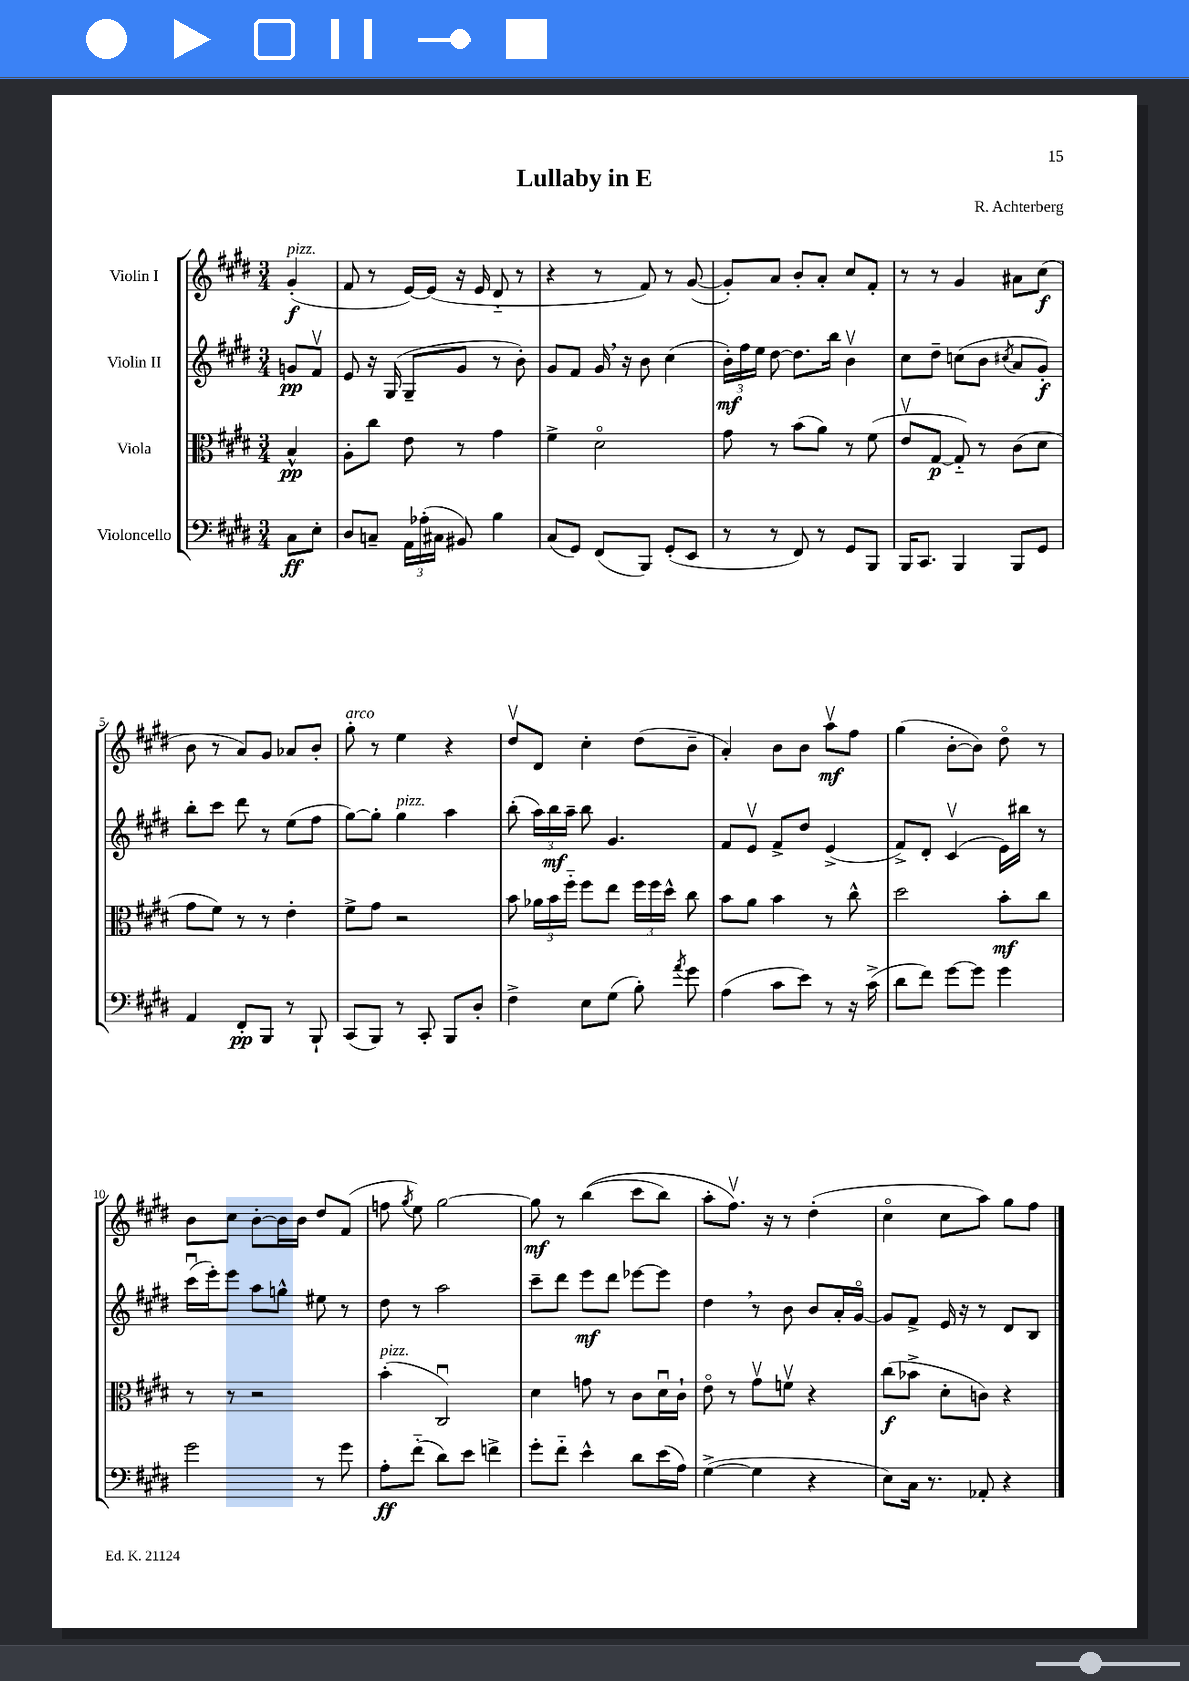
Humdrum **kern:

**kern	**kern	**kern	**kern
*staff4	*staff3	*staff2	*staff1
*clefF4	*clefC3	*clefG2	*clefG2
*k[f#c#g#d#]	*k[f#c#g#d#]	*k[f#c#g#d#]	*k[f#c#g#d#]
*M3/4	*M3/4	*M3/4	*M3/4
8C#\L	4B^^/	8g/L	(4g#'/
8E'\J	.	8f#v/J	.
=	=	=	=
8D#/L	8A'\L	8e/	8f#/
8C~/J	8cc#\J	16r	8r
.	.	(16G#/	.
24AA\LL	8e\	8G#~/L	[16e/LL)
(24A-'\	.	.	.
.	.	.	(16e/]JJ
24C#\JJ	.	.	.
8BB#/)	8r	8g#/J	16r
.	.	.	16e/
4B\	4g#\	8r	8d#'~/
.	.	8b'\)	8r
=	=	=	=
(8C#/L	4f#^\	8g#/L	4r
8GG#/J)	.	8f#/J	.
(8FF#/L	2d#o\	16g#/	8r
.	.	16r	.
8BBB/J)	.	8b\	8f#/)
(8GG#'/L	.	(4cc#\	8r
8EE/J	.	.	([8g#/
=	=	=	=
8r	8g#\	24b'\LL)	8g#'/]L)
.	.	24ff#\	.
.	.	24ee\JJ	.
8r	8r	[8dd#\	8a/J
8FF#/)	(8b\L	8.dd#\]L	8b'/L
8r	8a\J)	.	8a'/J
.	.	16bb\Jk	.
8GG#/L	8r	4bv\	8cc#/L
8BBB/J	(8f#\	.	8f#'/J
=	=	=	=
16BBB/LK	8ev/L	8cc#\L	8r
8.CC#/J	.	.	.
.	[8G#/J	8dd#~\J	8r
4BBB/	8G#'~/])	(8cc\L	4g#/
.	8r	8b\J	.
.	.	8qcc#/	.
8BBB/L	(8c#\L	8a/L	8a#\L
8GG#/J	8d#\J	8g#'/J)	(8cc#\J
=	=	=	=
4AA/	8g#\L	8bb'\L	8b\
.	8f#\J)	8ccc#\J	8r
8FF#'/L	8r	8ddd#\	8a/L)
8BBB/J	8r	8r	8g#/J
8r	4e'\	(8ee\L	8a-/L
8BBB`/	.	8ff#\J	8b'/J
=	=	=	=
(8CC#/L	8f#^\L	[8gg#\L)	8gg#'\
8BBB/J)	8g#\J	8gg#'\]J	8r
8r	2r	4gg#\	4ee\
8CC#'/	.	.	.
8BBB/L	.	4aa\	4r
8D#'/J	.	.	.
=	=	=	=
4F#^\	8b\	(8bb'\	8dd#v/L
.	24a-\LL	24aa\LL)	8d#/J
.	24b\	24bb\	.
.	24ff#'~\JJ	24aa~\JJ	.
8E\L	8ff#\L	8bb\	4cc#'\
(8G#\J	8ee\J	4.g#/	.
8B'\)	24ff#\LL	.	(8dd#\L
.	24ff#\	.	.
.	24dd#^^\JJ	.	.
8qa/	.	.	.
8g#\	8cc#\	.	8b~\J
=	=	=	=
(4A\	8b\L	8f#/L	4a'/)
.	8a\J	8ev/J	.
8c#\L	4b\	8f#^/L	8b\L
8e\J)	.	8dd#/J	8b\J
8r	8r	(4e^/	8aav\L
16r	8cc#^^\	.	8ff#\J
(16c#^\	.	.	.
=	=	=	=
8d#\L	2dd#\	8f#^/L)	(4gg#\
8f#\J)	.	8d#'/J	.
[8g#\L	.	(4c#v/	[8b'\L
8g#\]J	.	.	8b\]J)
4g#\	8b'\L	16e\LL)	8dd#o\
.	.	16bb#\JJ	.
.	8cc#\J	8r	8r
=	=	=	=
2g#\	8r	(16ccc#u\LL	8b\L
.	.	16eee'\J)	.
.	8r	8eee\J	8cc#\J
.	2r	8aa\L	[8b'\L
.	.	8gg^^\J	16b\]L
.	.	.	16b\JJ
8r	.	8ee#\	8dd#/L
8g#\	.	8r	(8f#/J
=	=	=	=
8A'\L	(4b'\	8dd#\	8ff\
.	.	.	8qgg#/
(8f#'~\J	.	8r	8ee\)
8d#\L)	2C#u/)	2aa\	[2gg#\
8e\J	.	.	.
4f^\	.	.	.
=	=	=	=
8g#'\L	4d#\	8ccc#~\L	8gg#\]
8f#'~\J	.	8ddd#\J	8r
4e^^\	8g\	8eee\L	&((4bb\
.	8r	8ddd#\J	.
8d#\L	8c#\L	[8eee-\L	8ccc#\L
(16e\L	16d#u\L	8eee-\]J	8bb\J)
16A\JJ)	16c#`\JJ	.	.
=	=	=	=
([4G#^\	8eo\	4dd#\	8aa'\L
.	8r	.	8.ff#v\J&)
4G#\]	8g#v\L	8r	.
.	.	.	16r
.	8fv\J	8b\	8r
4r	4r	8b/L	(4dd#'\
.	.	16a'/L	.
.	.	[16g#o/JJ	.
=	=	=	=
8E\L)	(8cc#\L	8g#/]L	4cc#o\
16C#\Jk	8b-^\J	8f#^/J	.
8.r	.	.	.
.	8d#'\L	16e/	8cc#\L
.	.	16r	.
8AA-'/	8c\J)	8r	8aa\J)
4r	4r	8d#/L	8gg#\L
.	.	8B/J	8ff#\J
==	==	==	==
*-	*-	*-	*-
